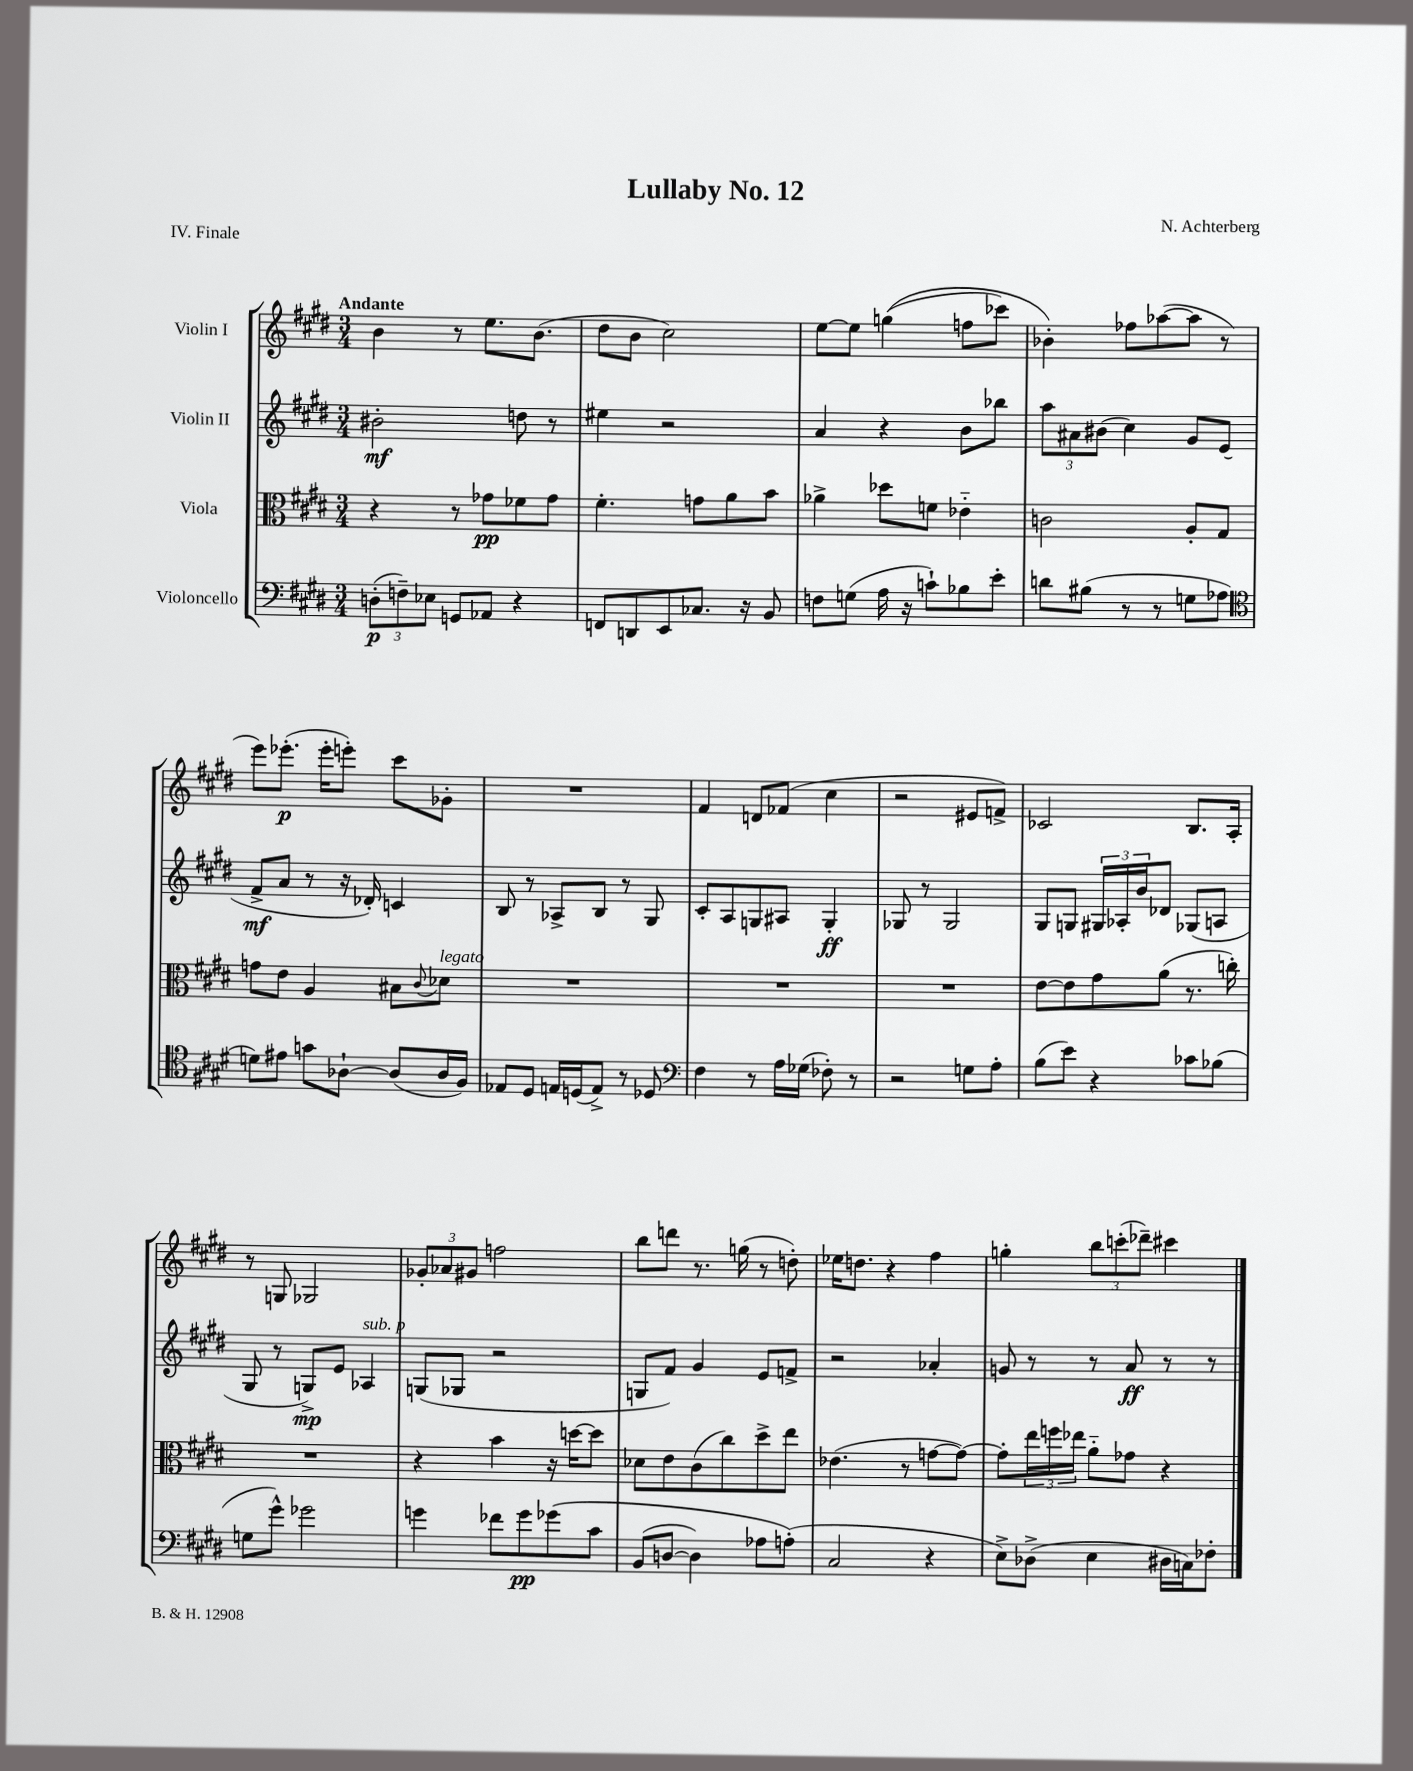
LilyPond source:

\header { title = "Lullaby No. 12" composer = "N. Achterberg" piece = "IV. Finale" }
<<
\new StaffGroup <<
\new Staff = "s0" \with { instrumentName = "Violin I" } {
    \clef treble \key e \major \numericTimeSignature \time 3/4 \tempo "Andante"
    b'4 r8 e''8. b'8.( |
    dis''8 b'8 cis''2) |
    e''8~ e''8 g''4(\( f''8 ces'''8) |
    bes'4-.\) fes''8 aes''8~( aes''8 r8 |
    e'''8) ees'''8.-.\p( ees'''16-. e'''8-.) cis'''8 ges'8-. |
    R2. |
    fis'4 d'8 fes'8( cis''4 |
    r2 eis'8 f'8->) |
    ces'2 b8. a16-. |
    r8 g8 ges2 |
    \tuplet 3/2 { ges'8-. aes'8 gis'8 } f''2 |
    b''8 d'''8 r8. g''16( r8 d''8-.) |
    ees''16 d''8. r4 fis''4 |
    g''4-. \tuplet 3/2 { b''8 c'''8-.( des'''8--) } cis'''4 \bar "|." |
}
\new Staff = "s1" \with { instrumentName = "Violin II" } {
    \clef treble \key e \major \numericTimeSignature \time 3/4
    bis'2-.\mf d''8 r8 |
    eis''4 r2 |
    a'4 r4 b'8 bes''8 |
    \tuplet 3/2 { a''8 ais'8 bis'8( } cis''4) gis'8 e'8( |
    fis'8->\mf a'8 r8 r16 des'16-.) c'4 |
    b8 r8 aes8-> b8 r8 gis8 |
    cis'8-. a8 g8 ais8 g4-.\ff |
    ges8 r8 ges2 |
    gis8 g8 \tuplet 3/2 { gis16 aes16-. b'16 } des'8 ges8( a8 |
    gis8 r8 g8->\mp) e'8 aes4^\markup { \italic "sub. p" } |
    g8( ges8 r2 |
    g8 fis'8) gis'4 e'8 f'8-> |
    r2 aes'4-. |
    g'8 r8 r8 a'8\ff r8 r8 \bar "|." |
}
\new Staff = "s2" \with { instrumentName = "Viola" } {
    \clef alto \key e \major \numericTimeSignature \time 3/4
    r4 r8 ges'8\pp fes'8 ges'8 |
    fis'4.-. g'8 a'8 b'8 |
    aes'4-> des''8 f'8 ees'4-_ |
    c'2 a8-. gis8 |
    g'8 e'8 a4 bis8 \appoggiatura { cis'8 } des'8^\markup { \italic "legato" } |
    R2. |
    R2. |
    R2. |
    e'8~ e'8 gis'8 a'8( r8. c''16-.) |
    R2. |
    r4 b'4 r16 d''16~ d''8 |
    des'8 e'8 cis'8( cis''8) dis''8-> e''8 |
    ees'4.( r8 g'8~ g'8~) |
    g'8-. \tuplet 3/2 { e''16 f''16 ees''16 } a'8-_ ges'8 r4 \bar "|." |
}
\new Staff = "s3" \with { instrumentName = "Violoncello" } {
    \clef bass \key e \major \numericTimeSignature \time 3/4
    \tuplet 3/2 { d8-.\p( f8--) ees8 } g,8 aes,8 r4 |
    f,8 d,8 e,8 ces8. r16 b,8 |
    f8 g8( a16 r16 c'8-!) bes8 e'8-. |
    d'8 bis8( r8 r8 g8 aes8 |
    \clef tenor d'8) eis'8 g'8 aes8~-! aes8( aes16 fis16) |
    ees8 dis8 e16 d16( e8->) r8 des8 |
    \clef bass fis4 r8 a16 ges16( fes8-.) r8 |
    r2 g8 a8-. |
    b8( e'8) r4 ces'8 bes8( |
    g8 gis'8-^) ges'2 |
    g'4 fes'8 g'8\pp ges'8\( cis'8 |
    b,8( d8~ d4) aes8 a8-.(\) |
    cis2 r4 |
    e8->) des8->( e4 dis16 c16) fes8-. \bar "|." |
}
>>
>>
\layout { \context { \Score \remove "Bar_number_engraver" } }
